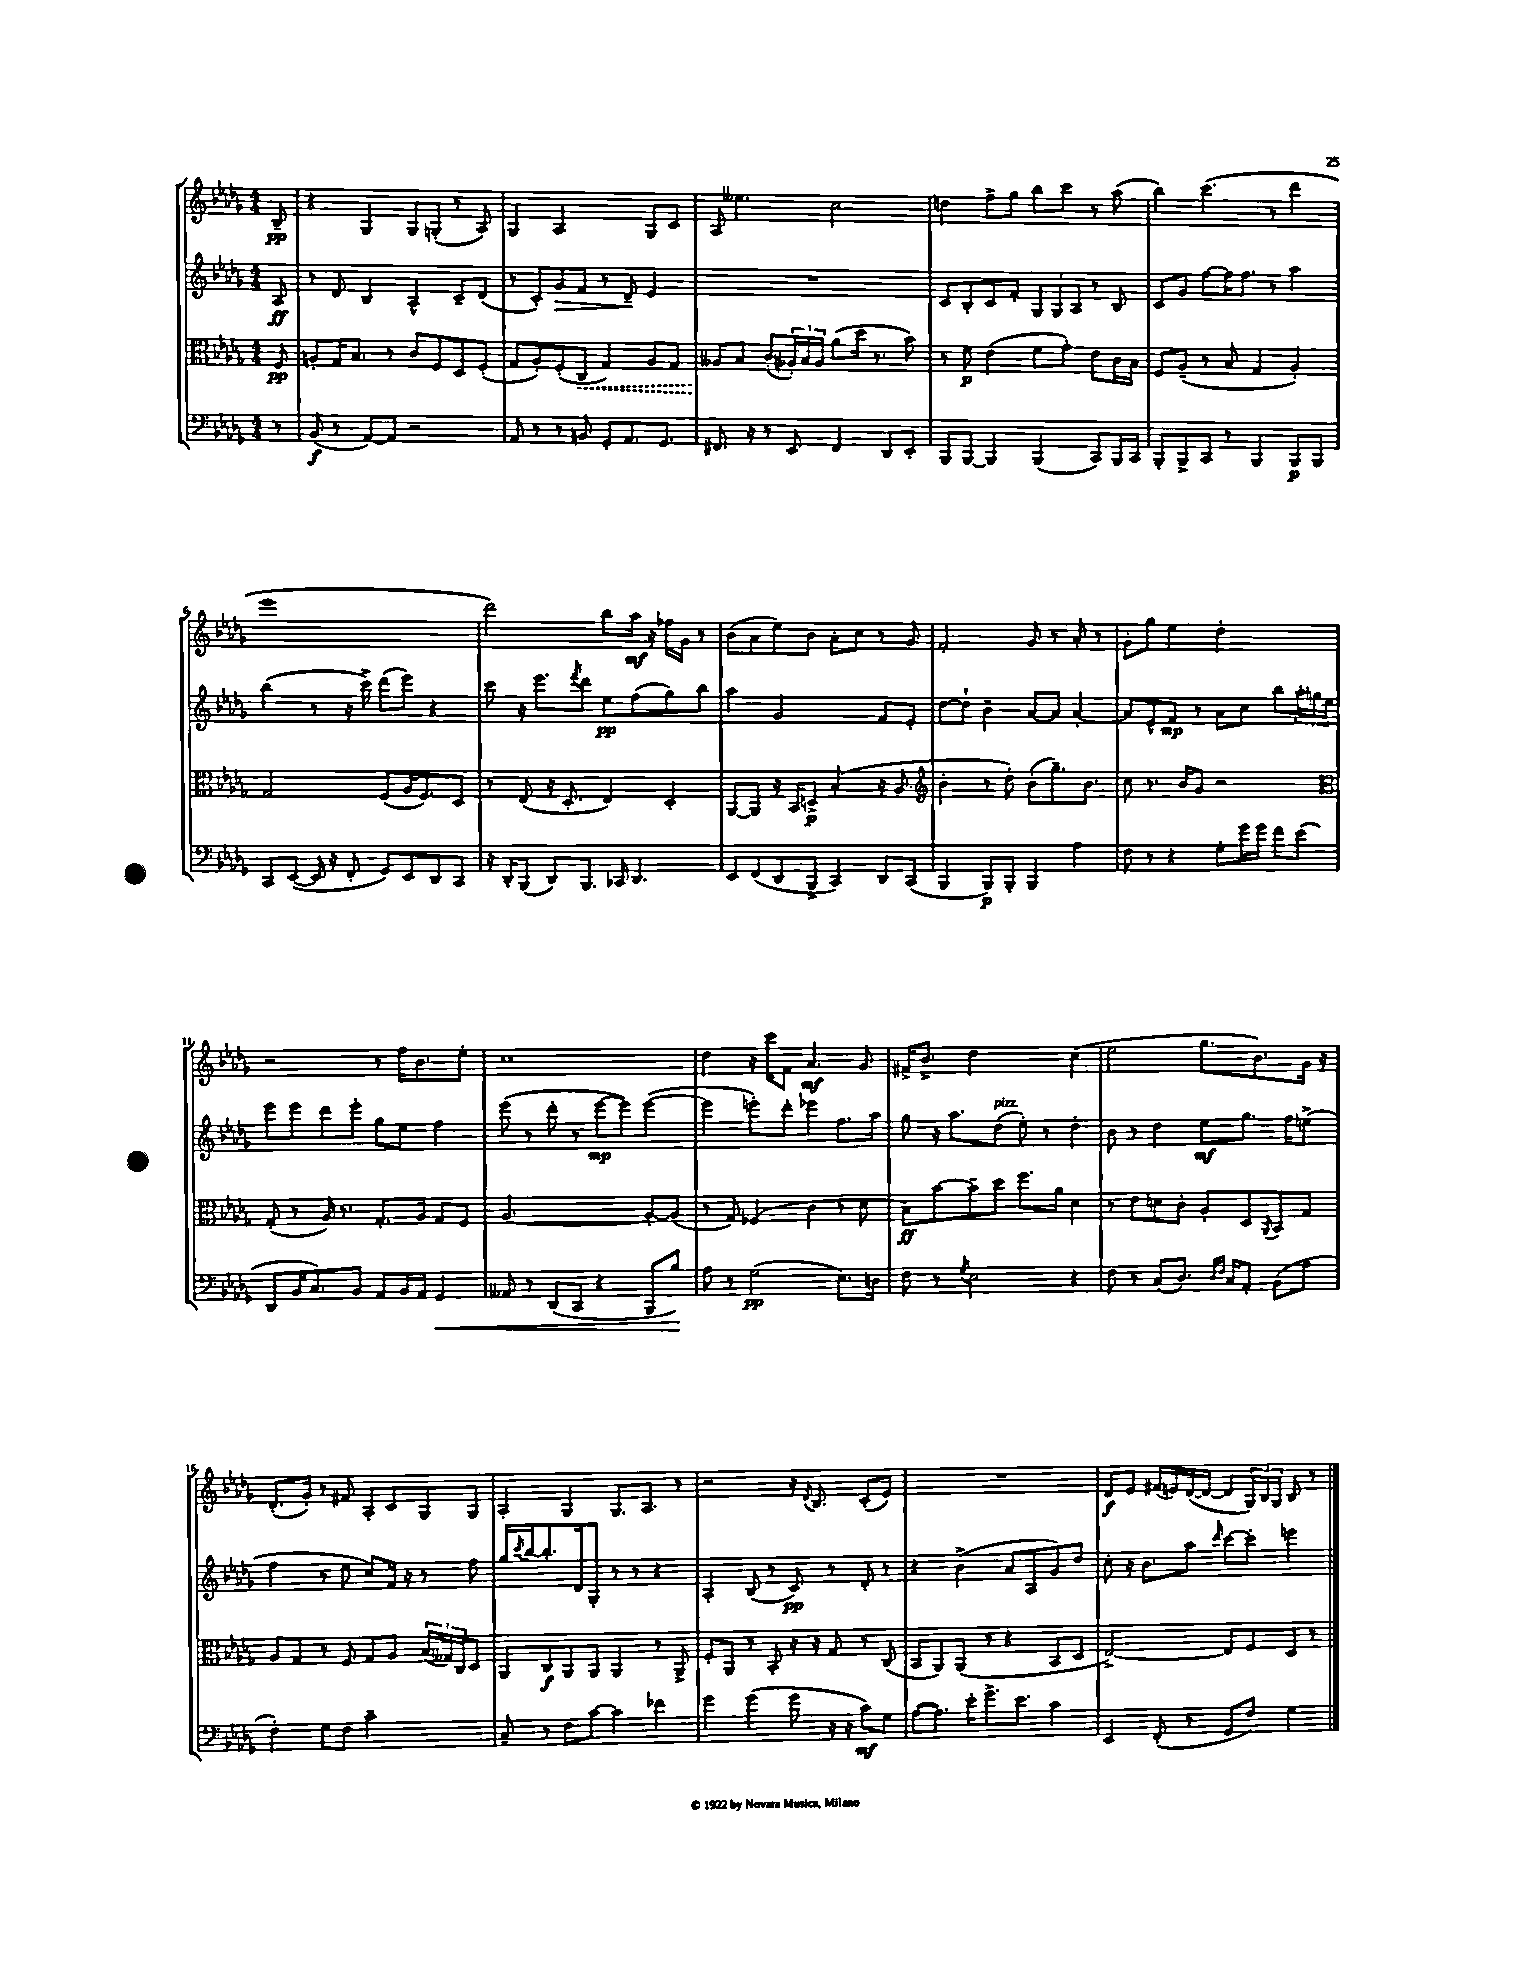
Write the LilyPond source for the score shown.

<<
\new StaffGroup <<
\new Staff = "s0" {
    \clef treble \key des \major \numericTimeSignature \time 4/4 \partial 8
    bes8--\pp |
    r4 ges4 ges8 g8-.( r8 aes8) |
    ges4 aes2 ges8 c'8 |
    aes8 eeses''4. c''2 |
    d''4 f''8-> ges''8 bes''8 c'''8 r8 aes''8( |
    bes''4) c'''4.( r8 des'''4 |
    ees'''1 |
    des'''2) bes''8 aes''16\mf r16 fes''16 ges'16 r8 |
    bes'8( aes'8 ees''8) bes'8 aes'8-. c''8 r8 ges'8 |
    f'2-. ges'8 r8 aes'8-. r8 |
    ges'8-. ges''8 ees''4 des''2-. |
    r2 r8 f''16 bes'8. ees''8-. |
    c''1 |
    des''4 r16 c'''16 f'8 aes'4.\mf ges'8 |
    fis'16-> bes'8.-> des''2 c''4( |
    ees''2 ges''8. bes'8.) ges'16 r16 |
    des'8.-.( ges'16-.) r8 fis'8 aes8-. c'8 ges8 ges8 |
    aes4-. ges4 ges8. aes8. r8 |
    r2 r16 \acciaccatura { des'8 } bes8. c'8-.( ees'8) |
    R1 |
    des'8\f ees'8 fis'16( e'16) des'16~( des'16~ des'8 \tuplet 3/2 { ges16) bes16 ges16 } bes8 r8 \bar "|." |
}
\new Staff = "s1" {
    \clef treble \key des \major \numericTimeSignature \time 4/4 \partial 8
    aes8\ff |
    r8 des'8 bes4 aes4-^ c'8-- des'8( |
    r8 c'8-.) ges'8\> f'8 r8 des'8--\! ees'4 |
    R1 |
    c'8 bes8-. c'8 f'8-. \tuplet 3/2 { ges8 ges8 aes8 } r8 bes8 |
    c'8 ges'8 f''8~ f''16 f''8. r8 aes''4 |
    bes''4( r8 r16 c'''16->) des'''8( ees'''8) r4 |
    c'''8 r16 ees'''8. \acciaccatura { f'''8 } des'''8 ees''8\pp f''8( ges''8) bes''8 |
    aes''4 ges'2 f'8 ees'8-. |
    des''8~ des''8-! bes'4-- aes'8~ aes'8 aes'4~-. |
    aes'8 ees'8-^ f'8\mp r8 aes'8 c''8 bes''8 \tuplet 3/2 { aes''16-. g''16 ees''16 } |
    ees'''8 ees'''8 des'''8 ees'''8-. ges''8 ees''8 f''4 |
    ees'''8( r8 des'''8-. r8 ees'''8~\mp ees'''8) ees'''4~( |
    ees'''4 e'''8-.) des'''8-. ees'''4 f''8. aes''16 |
    ges''8 r16 aes''8. des''8^\markup { \italic "pizz." }( ees''8-.) r8 des''4-. |
    bes'8 r8 des''4 ees''8\mf ges''8. f''16 e''8->( |
    f''4 r8 ees''8 c''8) f'16 r16 r8 f''8 |
    ges''16 \acciaccatura { c'''8 } bes''16~ bes''8.-. des'16 ges8-. r8 r8 r4 |
    aes4-. bes8( r8 c'8\pp) r8 des'8-. r8 |
    r4 bes'4->( aes'8 aes8 ges'8) des''8 |
    c''8-. r16 bes'8. aes''8 \grace { des'''16 } c'''8~ c'''8-. e'''4 \bar "|." |
}
\new Staff = "s2" {
    \clef alto \key des \major \numericTimeSignature \time 4/4 \partial 8
    f8\pp |
    a8-. ges16 bes8. r8 c'8 f8 des8 f8-.( |
    ges8 aes8-.) f8-.( \once \override Hairpin.style = #'dashed-line c8\< ges4) aes8 ges8 |
    aeses8\! bes8 c'8-.( \tuplet 3/2 { aes16-.) bes16 aes16 } aes'8( des''16 r8. bes'8) |
    r8 f'8\p ees'4( f'8 ges'8-.) ees'8 c'16 bes16 |
    f8 aes8--( r8 bes8 ges4 aes4-.) |
    ges2 f8( aes16 f8.) des8 |
    r8 ees8( r16 des8.-. ees4) des4-. |
    aes,8~ aes,8 r16 bes,16 d8->\p bes4-.( r16 aes8. |
    \clef treble bes'4-. r8 des''8-.) bes'8-.( ges''8.--) bes'8. |
    c''8 r8. bes'16 ges'8 r2 |
    \clef alto ges8-.( r8 aes16) r8. ges8.-. aes16 ges8 f8 |
    aes2.~ aes8~-. aes8( |
    r8 ges8) fes4( c'4 r8 des'8 |
    bes8\ff) bes'8~ bes'8-- des''8 f''8. aes'16 des'4 |
    r8 ees'8 d'8 c'8-. aes8-. des8 \acciaccatura { aes,8 } bes,8 ges8 |
    aes8 ges8 r8 f8 ges8 aes8 \tuplet 3/2 { bes16( geses16) c16 } des8 |
    aes,8 c8\f aes,8 aes,8 aes,4 r8 aes,8-> |
    f8-. aes,8 r8 bes,8-. r16 r16 ges8 r8 c8( |
    bes,8 aes,8) aes,8( r8 r4 bes,8 des8 |
    ees2~->) ees8 f8 des8 r8 \bar "|." |
}
\new Staff = "s3" {
    \clef bass \key des \major \numericTimeSignature \time 4/4 \partial 8
    r8 |
    bes,8\f( r8 aes,8~) aes,8 r2 |
    aes,8 r8 r8 b,8 ges,8-. aes,8. ges,8. |
    fis,8. r16 r8 ees,8 fis,4 des,8 ees,8-. |
    bes,,8 bes,,8~ bes,,4 bes,,4( c,8) bes,,16 c,16 |
    bes,,8-. bes,,8-> c,8 r8 bes,,4 bes,,8\p bes,,8 |
    c,8 ees,8~( ees,16 r16 f,8-. ges,8) ees,8 des,8 c,8 |
    r16 des,16-. bes,,8( des,8) bes,,8. ces,16 des,4. |
    ees,8 f,8( des,8 bes,,8-> c,4) des,8 c,8( |
    bes,,4 bes,,8\p) bes,,8-. bes,,4 aes4 |
    f8 r8 r4 ges8-. ges'16 ges'16 f'8 ees'8( |
    des,8 bes,16 c8.) bes,8 aes,8 bes,16 aes,16 ges,4\< |
    aeses,8 r8 des,8( c,8 r4 bes,,8 bes8\!) |
    aes8 r8 ges2\pp( ees8.) d16 |
    f8 r8 \acciaccatura { ges8 } ees2 r4 |
    f8 r8 c8( des8.) \grace { des16 f16 } c16 aes,8-. bes,8( aes8 |
    f4-.) ges8 f8 c'2-- |
    c8-- r8 f8 c'8~ c'4 fes'4 |
    ges'4 ges'4( ges'8 r16 r16 c'8\mf) ges8 |
    aes8~( aes8.) ees'16-. ges'8.-> ees'8. c'4 |
    ees,4 f,8-.( r8 ges,8 f8) ges4 \bar "|." |
}
>>
>>
